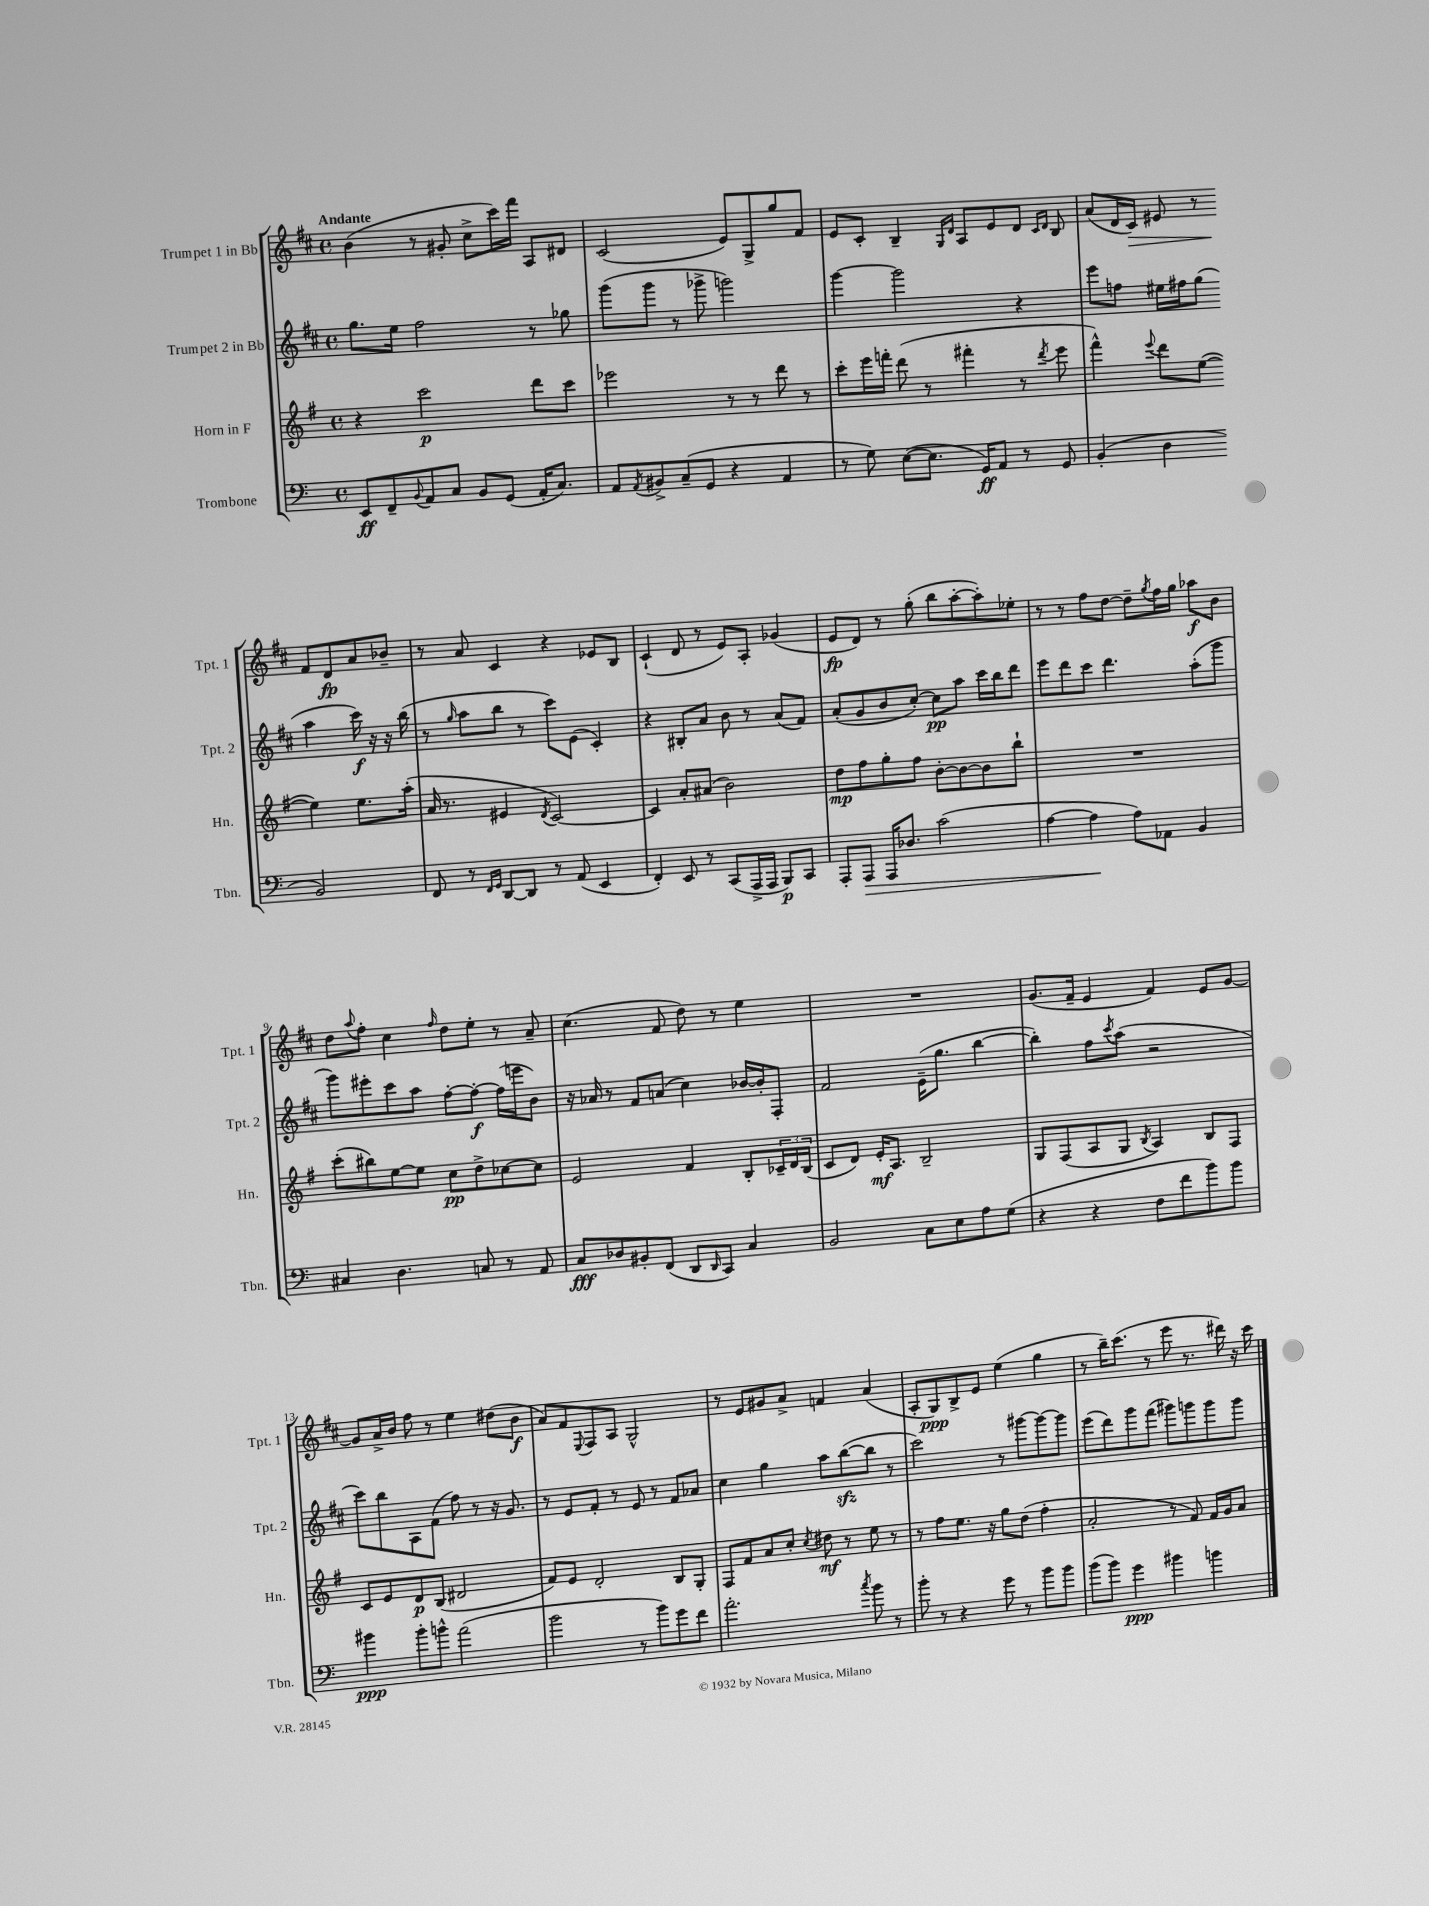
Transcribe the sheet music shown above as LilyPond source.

<<
\new StaffGroup <<
\new Staff = "s0" \with { instrumentName = "Trumpet 1 in Bb" shortInstrumentName = "Tpt. 1" } {
    \clef treble \key d \major \defaultTimeSignature \time 4/4 \tempo "Andante"
    b'4( r8 gis'8-. cis''8-> cis'''16) fis'''16 a8 dis'8 |
    cis'2( e'8) g8-> g''8 fis'8 |
    e'8 cis'8-. b4-- \grace { g16 d'16 } a8 e'8 d'8 \grace { cis'16 d'16 } b8 |
    a'8( d'16 cis'16\>) eis'8 r8 fis'8\! d'8\fp a'8 bes'8-- |
    r8 a'8 cis'4 r4 ees'8 b8 |
    cis'4-!( d'8 r8 e'8) a8-. ges'4( |
    e'8\fp d'8) r8 g''8-.( b''8 a''8~-. a''8-.) ees''8-. |
    r8 r8 fis''8 d''8~ d''8-- \acciaccatura { g''8 } fis''16 g''16 aes''8\f b'8 |
    d''8 \appoggiatura { a''8 } fis''8-. cis''4 \grace { fis''16 } d''8 e''8-. r8 a'8-- |
    cis''4.( fis'8 d''8) r8 e''4 |
    R1 |
    g'8.( fis'16-- e'4 fis'4) e'8 g'8~ |
    g'8 a'16-> b'16 fis''8 r8 e''4 dis''8( b'8\f |
    a'8) fis'8 \appoggiatura { e8 } fis8 a8 g2-^ |
    r8 e'8 gis'8 a'8-> f'4 a'4( |
    a8-. g8\ppp) b8-> e'8 e''4( g''4 |
    r8 b''16--) cis'''8.( r8 e'''8 r8. dis'''16) r16 cis'''16 \bar "|." |
}
\new Staff = "s1" \with { instrumentName = "Trumpet 2 in Bb" shortInstrumentName = "Tpt. 2" } {
    \clef treble \key d \major \defaultTimeSignature \time 4/4
    g''8. e''16 fis''2 r8 ges''8 |
    g'''8( g'''8 r8 ges'''8-> g'''2) |
    g'''4~ g'''2 r4 |
    e'''8 f''8 eis''16 fis''16 g''8( a''4 cis'''16\f) r16 r16 b''16( |
    r8 \grace { g''16 } a''8 b''8 r8 cis'''8) e'8( cis'4-.) |
    r4 bis8-. a'8 b'8 r8 a'8( fis'8) |
    a'8-.( g'8 b'8 cis''8~-.) cis''8\pp a''8 cis'''16 b''16 d'''8 |
    e'''8 d'''8 cis'''8 d'''4. a''8-.( g'''8 |
    g'''8) eis'''8-. cis'''8 a''8 fis''8~-. fis''8~-.\f fis''16( e'''16 b'8) |
    r16 aes'16 r8 fis'8 a'8( cis''4) bes'16~ bes'16-. fis8-. |
    fis'2 e'16--( g''8. b''4~ |
    b''4-.) fis''8 \acciaccatura { cis'''8 } a''8( r2 |
    cis'''8) b''8 a8 fis'8( fis''8) r8 r16 g'8. |
    r8 e'8 fis'8-. r8 e'8 r8 fis'8 aes'8 |
    cis''4 g''4 a''8 b''8~\sfz( b''8 r8 |
    cis'''2) r8 gis'''8~ gis'''8~ gis'''8 |
    e'''8( d'''8) g'''8 fis'''8( gis'''8) g'''8 g'''8 g'''8 \bar "|." |
}
\new Staff = "s2" \with { instrumentName = "Horn in F" shortInstrumentName = "Hn." } {
    \clef treble \key g \major \defaultTimeSignature \time 4/4
    r4 c'''2\p d'''8 c'''8 |
    ees'''2 r8 r8 d'''8 r8 |
    c'''8-. e'''16 f'''16-. d'''8( r8 fis'''4-. r8 \acciaccatura { d'''8 } e'''8 |
    fis'''4-^) \appoggiatura { e'''8 } d'''8 e''8~( e''4) e''8. a''16-.( |
    a'16 r8. eis'4 \acciaccatura { d'8 } c'2~) |
    c'4 a'8-. ais'8( b'2) |
    d''8\mp fis''8 g''8-. fis''8 b'8~-. b'8~ b'8 b''8-! |
    R1 |
    c'''8-.( bis''8) e''8~ e''8 c''8\pp d''8-> ces''8~ ces''8 |
    e'2 fis'4 b8-. \tuplet 3/2 { ces'16-- d'16 b16( } |
    c'8 d'8) e'16-.\mf a8. b2-- |
    g8 fis8( a8 g8 \acciaccatura { b8 } a4) b8 fis8 |
    c'8 e'8 d'8\p b8( dis'2 |
    fis'8) e'8 d'2-. b8 g8-. |
    fis8 fis'8 a'8 c''8-. \acciaccatura { c''8 } dis''8\mf r8 e''8 r8 |
    r8 fis''8 e''8. r16 g''8 d''8( fis''4-. |
    a'2-. r8 fis'8) fis'16 g'16 a'8 \bar "|." |
}
\new Staff = "s3" \with { instrumentName = "Trombone" shortInstrumentName = "Tbn." } {
    \clef bass \key c \major \defaultTimeSignature \time 4/4
    e,8\ff f,8-- \appoggiatura { b,8 } a,8 c8 b,8 g,8( a,16-. c8.) |
    a,8 \acciaccatura { a,8 } bis,8-> c8--( g,8 r4 a,4 |
    r8 g8) e8~( e8. g,16\ff) a,8 r8 g,8 |
    b,4-.( d4 b,2) |
    f,8 r8 \grace { f,16 g,16 } d,8~ d,8 r8 a,8( e,4 |
    f,4-.) e,8 r8 c,8( a,,16-> a,,16 b,,8\p) c,8 |
    a,,8-. a,,8\> a,,16 des8. c'2( |
    a4~ a4\! a8) aes,8 b,4 |
    cis4 d4. c8 r8 a,8 |
    c8\fff des8 bis,8-. f,8( d,8 \grace { d,16 } c,8) c4 |
    b,2 c8 e8 a8 g8( |
    r4 r4 f8 f'8 b'8) b'8 |
    bis'4\ppp bis'8-. b'8-^ a'2( |
    b'2 r8 b'8) g'8 f'8 |
    a'2.-. \acciaccatura { c''8 } b'8 r8 |
    b'8-. r8 r4 g'8 r8 b'8 b'8 |
    b'8( b'8) g'4\ppp bis'4 b'4 \bar "|." |
}
>>
>>
